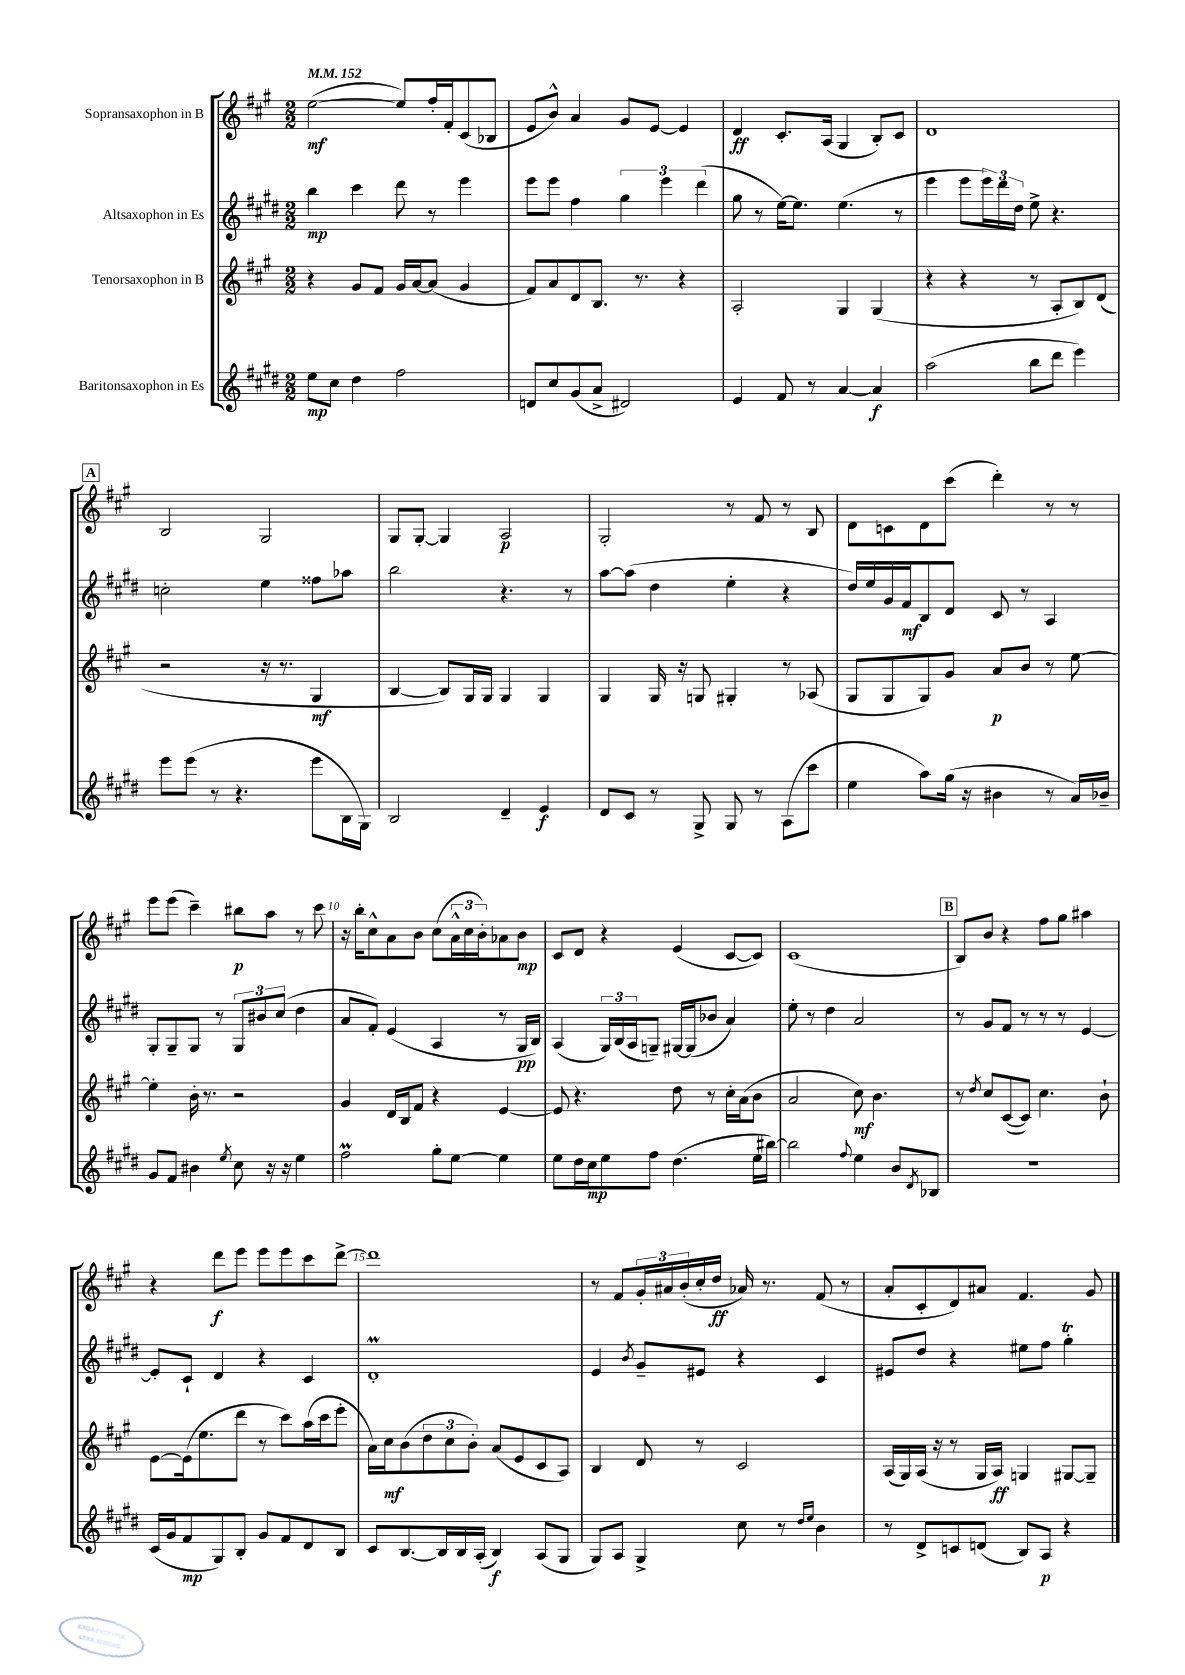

**kern	**dynam	**kern	**dynam	**kern	**dynam	**kern	**dynam
*part4	*part4	*part3	*part3	*part2	*part2	*part1	*part1
*staff4	*staff4	*staff3	*staff3	*staff2	*staff2	*staff1	*staff1
*I"Baritonsaxophon in Es	*	*I"Tenorsaxophon in B	*	*I"Altsaxophon in Es	*	*I"Sopransaxophon in B	*
*clefG2	*	*clefG2	*	*clefG2	*	*clefG2	*
*k[f#c#g#d#]	*	*k[f#c#g#]	*	*k[f#c#g#d#]	*	*k[f#c#g#]	*
*M2/2	*	*M2/2	*	*M2/2	*	*M2/2	*
*MM152	*	*MM152	*	*MM152	*	*MM152	*
=1	=1	=1	=1	=1	=1	=1	=1
8ee\L	mp	4r	.	4bb\	mp	([2ee\	mf
8cc#\J	.	.	.	.	.	.	.
4dd#\	.	8g#/L	.	4ccc#\	.	.	.
.	.	8f#/J	.	.	.	.	.
2ff#\	.	16g#/LL	.	8ddd#\	.	8ee/L])	.
.	.	[16a/J	.	.	.	.	.
.	.	(8a/J]	.	8r	.	16ff#'/L	.
.	.	.	.	.	.	16f#'/J	.
.	.	4g#/	.	4eee\	.	(8c#/	.
.	.	.	.	.	.	8B-X/J	.
=2	=2	=2	=2	=2	=2	=2	=2
8dn/L	.	8f#/L)	.	8eee\L	.	8e/L	.
8cc#/	.	8a/	.	8eee\J	.	8b^^/J)	.
(8g#/	.	8d/	.	4ff#\	.	4a/	.
8a^/J	.	8.B/J	.	.	.	.	.
2d#X/)	.	.	.	6gg#\	.	8g#/L	.
.	.	8.r	.	.	.	.	.
.	.	.	.	.	.	[8e/J	.
.	.	.	.	6eee\	.	.	.
.	.	4r	.	.	.	4e/]	.
.	.	.	.	(6ddd#\	.	.	.
=3	=3	=3	=3	=3	=3	=3	=3
4e/	.	2A'/	.	8gg#\	.	4d/	ff
.	.	.	.	8r	.	.	.
8f#/	.	.	.	[16ee\KL)	.	8.c#'/L	.
.	.	.	.	8.ee\J]	.	.	.
8r	.	.	.	.	.	.	.
.	.	.	.	.	.	(16A/Jk	.
[4a/	.	4G#/	.	(4.ee\	.	4G#/	.
4a/]	f	(4G#/	.	.	.	8B'/L)	.
.	.	.	.	8r	.	8c#/J	.
=4	=4	=4	=4	=4	=4	=4	=4
(2aa\	.	4r	.	4eee\	.	1d	.
.	.	4r	.	8eee\L	.	.	.
.	.	.	.	24eee\L)	.	.	.
.	.	.	.	24ddd#\	.	.	.
.	.	.	.	24dd#\JJ	.	.	.
8bb\L	.	8r	.	8ee^\	.	.	.
8ddd#\J	.	8A'/L	.	4.r	.	.	.
4eee\)	.	8B/)	.	.	.	.	.
.	.	(8d/J	.	.	.	.	.
!!LO:LB:g=z
!!LO:REH:place=s1:t=A
=5	=5	=5	=5	=5	=5	=5	=5
8eee\L	.	2r	.	2ccn'\	.	2B/	.
(8eee\J	.	.	.	.	.	.	.
8r	.	.	.	.	.	.	.
4.r	.	.	.	.	.	.	.
.	.	16r	.	4ee\	.	2G#/	.
.	.	8.r	.	.	.	.	.
8eee\L	.	4G#/	mf	8ff##X\L	.	.	.
16B\L	.	.	.	8aa-X\J	.	.	.
16G#\JJ)	.	.	.	.	.	.	.
=6	=6	=6	=6	=6	=6	=6	=6
2B/	.	[4B/	.	2bb\	.	8G#/L	.
.	.	.	.	.	.	[8G#'/J	.
.	.	8B/L])	.	.	.	4G#/]	.
.	.	16G#/L	.	.	.	.	.
.	.	16G#/JJ	.	.	.	.	.
4d#~/	.	4G#/	.	4.r	.	2A/	p
4e/	f	4G#/	.	.	.	.	.
.	.	.	.	8r	.	.	.
=7	=7	=7	=7	=7	=7	=7	=7
8d#/L	.	4G#/	.	[8aa\L	.	2G#'/	.
8c#/J	.	.	.	(8aa\J]	.	.	.
8r	.	16G#/	.	4dd#\	.	.	.
.	.	16r	.	.	.	.	.
8G#^/	.	8Gn/	.	.	.	.	.
8G#/	.	4G#X'/	.	4ee'\	.	8r	.
8r	.	.	.	.	.	8f#/	.
(8A\L	.	8r	.	4r	.	8r	.
8ccc#\J	.	(8A-X/	.	.	.	8B/	.
=8	=8	=8	=8	=8	=8	=8	=8
4ee\	.	8G#/L	.	16dd#/LL)	.	8d\L	.
.	.	.	.	16ee/	.	.	.
.	.	8G#/	.	16g#/	.	8cn\	.
.	.	.	.	16f#/J	mf	.	.
8aa\L)	.	8G#/)	.	8B/	.	8d\	.
(16gg#\Jk	.	8g#/J	.	8d#/J	.	(8ccc#\J	.
16r	.	.	.	.	.	.	.
4b#X\	.	8a/L	p	8c#/	.	4ddd'\)	.
.	.	8b/J	.	8r	.	.	.
8r	.	8r	.	4A/	.	8r	.
16a/LL)	.	[8ee\	.	.	.	8r	.
16b-X~/JJ	.	.	.	.	.	.	.
!!LO:LB:g=z
=9	=9	=9	=9	=9	=9	=9	=9
8g#/L	.	4ee'\]	.	8G#'/L	.	8eee\L	.
8f#/J	.	.	.	8G#~/	.	(8eee\J	.
4b#X\	.	16b'\	.	8G#/J	.	4ccc#~\)	.
.	.	8.r	.	.	.	.	.
.	.	.	.	8r	.	.	.
8qee/	.	.	.	.	.	.	.
8cc#\	.	2r	.	12G#/L	.	8bb#X\L	p
.	.	.	.	12b#X/	.	.	.
16r	.	.	.	.	.	8aa\J	.
.	.	.	.	(12cc#/J	.	.	.
16r	.	.	.	.	.	.	.
4ee\	.	.	.	4dd#\	.	8r	.
.	.	.	.	.	.	8ccc#\	.
=10	=10	=10	=10	=10	=10	=10	=10
2ff#M\	.	4g#/	.	8a/L	.	16r	.
.	.	.	.	.	.	16bb'\KL	.
.	.	.	.	8f#'/J)	.	8cc#^^\	.
.	.	16d/LL	.	(4e/	.	8a\	.
.	.	16B/J	.	.	.	.	.
.	.	8f#/J	.	.	.	8b\J	.
8gg#'\L	.	4r	.	4A/	.	(8cc#\L	.
[8ee\J	.	.	.	.	.	24a^^\L	.
.	.	.	.	.	.	24cc#\	.
.	.	.	.	.	.	24b'\J)	.
4ee\]	.	[4e/	.	8r	.	8a-X\	.
.	.	.	.	16G#/LL	pp	8b\J	mp
.	.	.	.	16B/JJ)	.	.	.
=11	=11	=11	=11	=11	=11	=11	=11
8ee\L	.	8e/]	.	(4A/	.	8c#/L	.
16dd#\L	.	4.r	.	.	.	8d/J	.
16cc#\J	mp	.	.	.	.	.	.
8ee\	.	.	.	24G#/LL)	.	4r	.
.	.	.	.	(24B/	.	.	.
.	.	.	.	24A/J	.	.	.
8ff#\J	.	.	.	8Gn~/J)	.	.	.
(4.dd#\	.	8dd\	.	[16G#X/LL	.	(4e/	.
.	.	.	.	(16G#/J]	.	.	.
.	.	8r	.	8b-X/J	.	.	.
.	.	16cc#'\LL	.	4a/)	.	[8c#/L	.
.	.	(16a\J	.	.	.	.	.
16ee\LL	.	8b\J	.	.	.	8c#/J])	.
[16bb#X\JJ)	.	.	.	.	.	.	.
=12	=12	=12	=12	=12	=12	=12	=12
2bb#\]	.	2a/	.	8ee'\	.	(1c#	.
.	.	.	.	8r	.	.	.
.	.	.	.	4dd#\	.	.	.
8qqff#/	.	.	.	.	.	.	.
4ee\	.	8cc#\)	mf	2a/	.	.	.
.	.	4.b\	.	.	.	.	.
8b/L	.	.	.	.	.	.	.
8qd#/	.	.	.	.	.	.	.
8B-X/J	.	.	.	.	.	.	.
!!LO:REH:place=s1:t=B
=13	=13	=13	=13	=13	=13	=13	=13
1r	.	8r	.	8r	.	8B/L)	.
.	.	8qdd/	.	.	.	.	.
.	.	8cc#/L	.	8g#/L	.	8b/J	.
.	.	([8c#/	.	8f#/J	.	4r	.
.	.	8c#/J])	.	8r	.	.	.
.	.	4.cc#\	.	8r	.	8ff#\L	.
.	.	.	.	8r	.	8gg#\J	.
.	.	.	.	[4e/	.	4aa#X\	.
.	.	8b`\	.	.	.	.	.
!!LO:LB:g=z
=14	=14	=14	=14	=14	=14	=14	=14
(16c#/LL	.	[8e\L	.	8e'/L]	.	4r	.
16g#/J	.	.	.	.	.	.	.
8f#/	mp	(16e\k]	.	8c#`/J	.	.	.
.	.	8.ee\	.	.	.	.	.
8G#/)	.	.	.	4d#/	.	8ddd\L	f
8B'/J	.	8ddd\J	.	.	.	8eee\J	.
8g#/L	.	8r	.	4r	.	8eee\L	.
8f#/	.	8ccc#\L)	.	.	.	8eee\	.
8d#/	.	(16aa\L	.	4c#/	.	8ccc#\	.
.	.	16ccc#\J	.	.	.	.	.
8B/J	.	8eee'\J	.	.	.	[8ddd^\J	.
=15	=15	=15	=15	=15	=15	=15	=15
8c#/L	.	16a\LL)	.	1d#m'	.	1ddd]	.
.	.	16cc#\J	mf	.	.	.	.
[8.B/	.	(8b\	.	.	.	.	.
.	.	12dd\	.	.	.	.	.
16B/L]	.	.	.	.	.	.	.
.	.	12cc#\	.	.	.	.	.
16B/	.	.	.	.	.	.	.
.	.	12b'\J)	.	.	.	.	.
(16A'/JJ	.	.	.	.	.	.	.
4B/)	f	(8a/L	.	.	.	.	.
.	.	8e/	.	.	.	.	.
(8A/L	.	8c#/	.	.	.	.	.
8G#/J	.	8A/J)	.	.	.	.	.
=16	=16	=16	=16	=16	=16	=16	=16
8G#/L)	.	4B/	.	4e/	.	8r	.
8A/J	.	.	.	.	.	8f#/L	.
.	.	.	.	8qb/	.	.	.
4G#^/	.	8d/	.	8g#~/L	.	24g#'/L	.
.	.	.	.	.	.	24a#X/	.
.	.	.	.	.	.	(24b'/	.
.	.	8r	.	8e#X/J	.	16cc#'/	.
.	.	.	.	.	.	16dd/JJ	ff
8cc#\	.	2c#/	.	4r	.	16a-X/)	.
.	.	.	.	.	.	8.r	.
8r	.	.	.	.	.	.	.
16qqdd#/LL	.	.	.	.	.	.	.
16qqee/JJ	.	.	.	.	.	.	.
4b\	.	.	.	4c#/	.	(8f#/	.
.	.	.	.	.	.	8r	.
=17	=17	=17	=17	=17	=17	=17	=17
8r	.	(16A/LL	.	8e#X/L	.	8a'/L	.
.	.	16G#/)	.	.	.	.	.
8d#^/L	.	(16A/JJ	.	8dd#/J	.	8c#'/	.
.	.	16r	.	.	.	.	.
8cn/	.	8r	.	4r	.	8d/)	.
(8dn/J	.	16G#/LL	.	.	.	8a#X/J	.
.	.	16A/JJ)	ff	.	.	.	.
8B/L)	.	4Gn/	.	8ee#X\L	.	4.f#/	.
8A/J	p	.	.	8ff#\J	.	.	.
4r	.	[8G#X/L	.	4gg#t'\	.	.	.
.	.	8G#~/J]	.	.	.	8g#/	.
==	==	==	==	==	==	==	==
*-	*-	*-	*-	*-	*-	*-	*-
